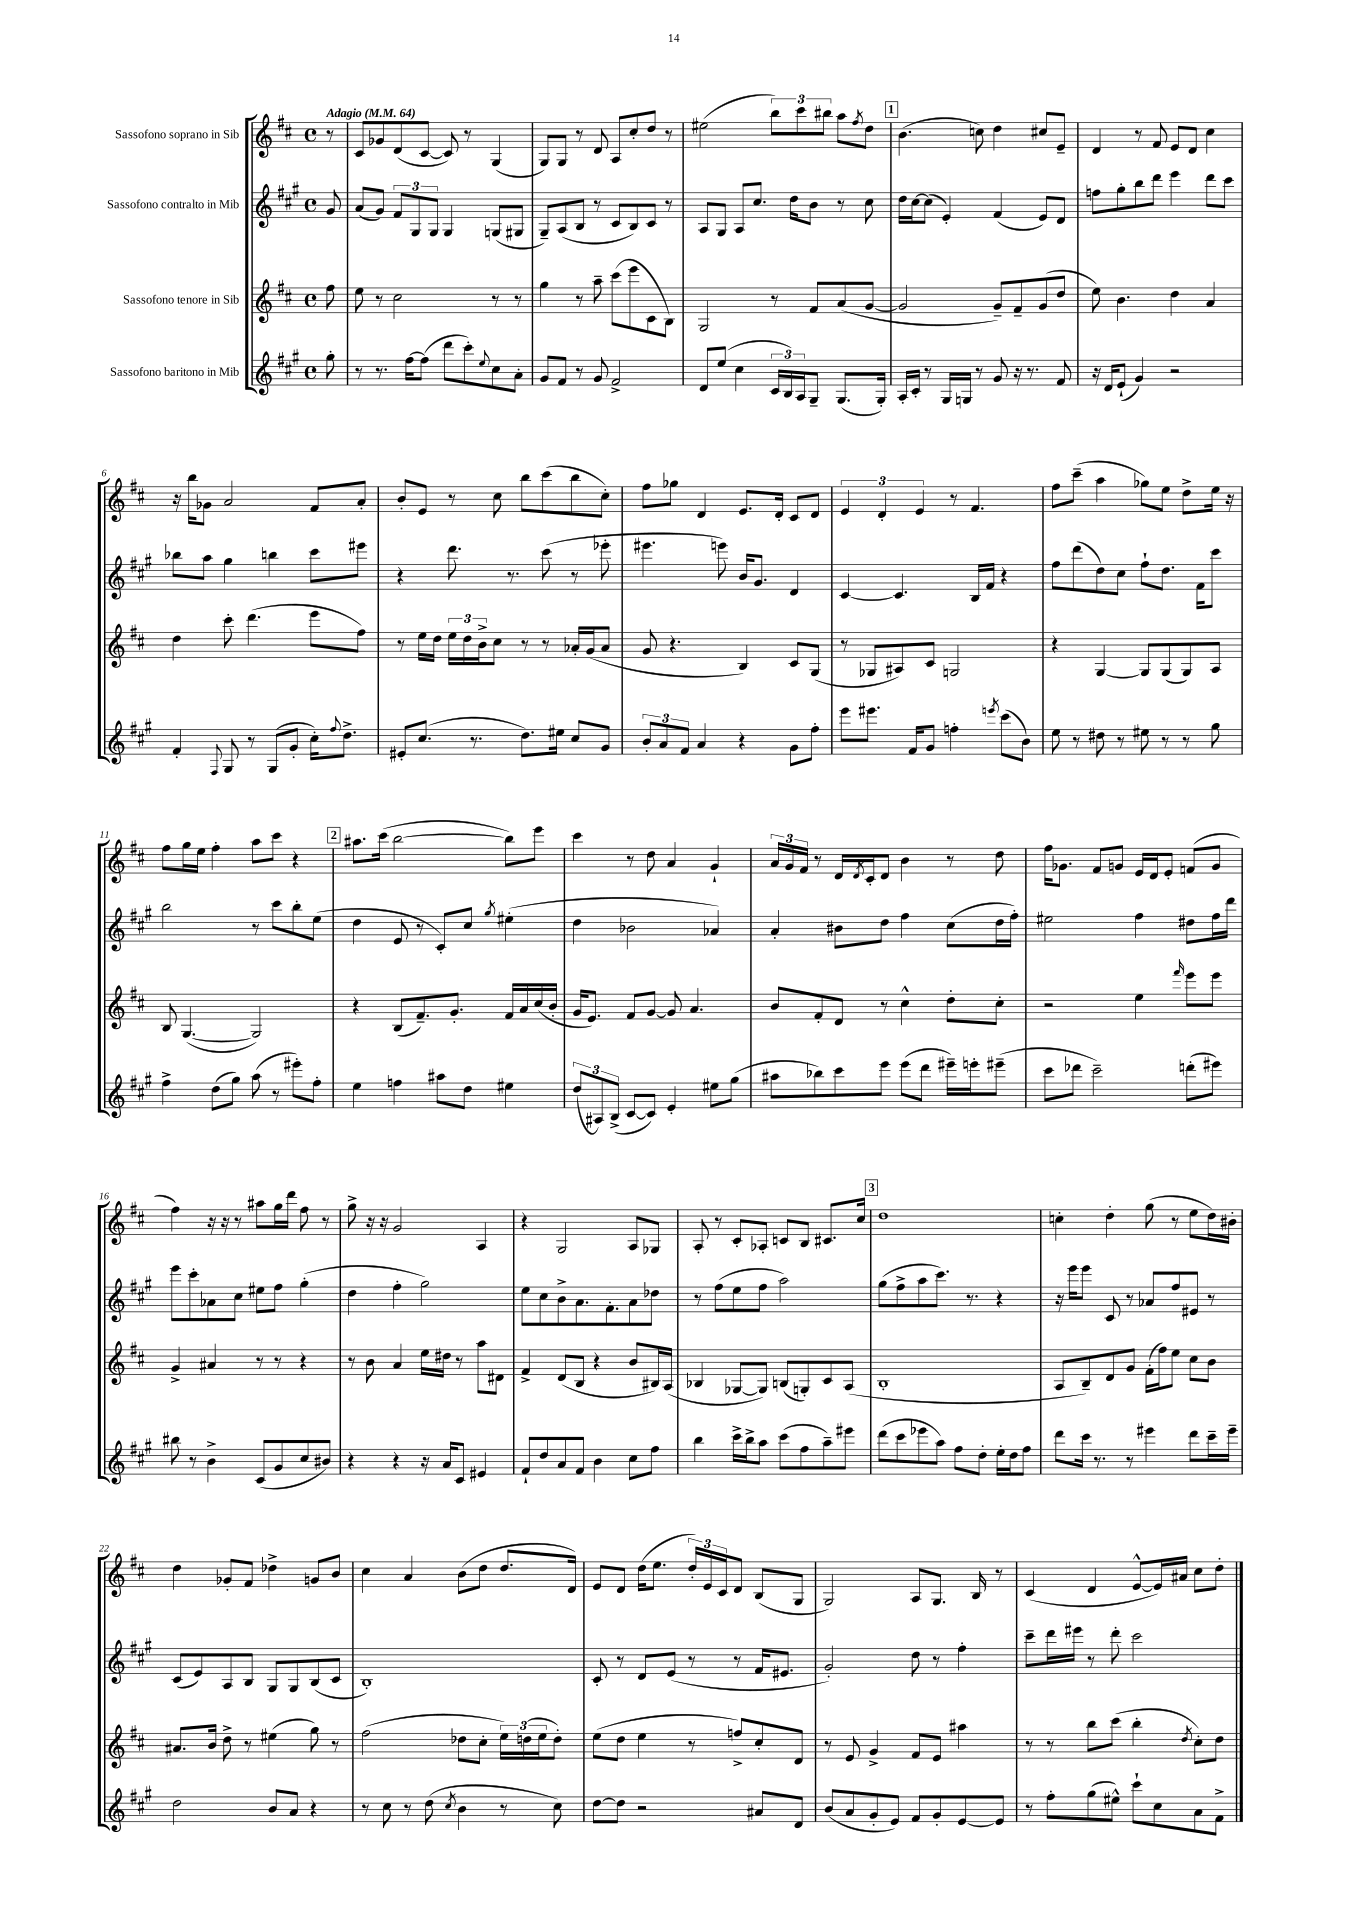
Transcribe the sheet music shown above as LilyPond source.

<<
\new StaffGroup <<
\new Staff = "s0" \with { instrumentName = "Sassofono soprano in Sib" } {
    \clef treble \key d \major \defaultTimeSignature \time 4/4 \partial 8 \tempo "Adagio" 4 = 64
    r8 |
    cis'8 ges'8 d'8( cis'8~ cis'8) r8 g4( |
    g8) g8 r8 d'8 a8 cis''8-. d''8 r8 |
    eis''2( \tuplet 3/2 { b''8) cis'''8 bis''8 } a''8 \acciaccatura { fis''8 } d''8 |
    \mark \markup { \box "1" } b'4.( c''8) d''4 cis''8 e'8-- |
    d'4 r8 fis'8 e'8 d'8 cis''4 |
    r16 b''16 ges'8 a'2 fis'8 a'8-. |
    b'8-. e'8 r8 cis''8 b''8 cis'''8( b''8 cis''8-.) |
    fis''8 ges''8 d'4 e'8. d'16-. cis'8 d'8 |
    \tuplet 3/2 { e'4 d'4-. e'4 } r8 fis'4. |
    fis''8 cis'''8--( a''4 ges''8) e''8 d''8-> e''16 r16 |
    fis''8 g''16 e''16 fis''4-. a''8 cis'''8 r4 |
    \mark \markup { \box "2" } ais''8. cis'''16( b''2~ b''8) e'''8 |
    cis'''4 r8 d''8 a'4 g'4-! |
    \tuplet 3/2 { a'16 g'16 fis'16 } r8 d'16 \acciaccatura { d'8 } cis'16-. d'8 b'4 r8 d''8 |
    fis''16 ges'8. fis'8 g'8 e'16 d'16 e'8-. f'8( g'8 |
    fis''4) r16 r16 r8 ais''8 g''16 d'''16 fis''8 r8 |
    g''8-> r16 r16 g'2 a4 |
    r4 g2 a8 ges8 |
    a8-. r8 cis'8-. aes8-. c'8 b8 cis'8. cis''16 |
    \mark \markup { \box "3" } d''1 |
    c''4-. d''4-. g''8( r8 e''8 d''16) bis'16-. |
    d''4 ges'8-. fis'8 des''4-> g'8 b'8 |
    cis''4 a'4 b'8( d''8 d''8. d'16) |
    e'8 d'8 d''16( e''8. \tuplet 3/2 { d''16-.) e'16 cis'16 } d'8 b8( g8 |
    g2) a8 g8. b16 r8 |
    cis'4( d'4 e'8~-^ e'16) ais'16 cis''8 d''8-. \bar "|." |
}
\new Staff = "s1" \with { instrumentName = "Sassofono contralto in Mib" } {
    \clef treble \key a \major \defaultTimeSignature \time 4/4 \partial 8
    gis'8 |
    a'8( gis'8) \tuplet 3/2 { fis'8 gis8 gis8 } gis4 g8( gis8 |
    gis8--) a8( b8 r8 cis'8 b8) cis'8 r8 |
    a8 gis8 a8 cis''8. d''16 b'8 r8 cis''8 |
    \mark \markup { \box "1" } d''16 cis''16~ cis''8( e'4-.) fis'4( e'8) d'8 |
    f''8 gis''8-. b''8 d'''8 e'''4 d'''8 cis'''8 |
    bes''8 a''8 gis''4 b''4 cis'''8 eis'''8 |
    r4 d'''8. r8. cis'''8( r8 ees'''8-. |
    eis'''4. e'''8) b'16 gis'8. d'4 |
    cis'4~ cis'4. b16 fis'16 r4 |
    fis''8 d'''8( d''8) cis''8 fis''8-! d''8. fis'16 cis'''8 |
    b''2 r8 cis'''8 b''8-. e''8( |
    \mark \markup { \box "2" } d''4 e'8 r8 cis'8-.) cis''8 \acciaccatura { gis''8 } eis''4-.( |
    d''4 bes'2 aes'4) |
    a'4-. bis'8 d''8 fis''4 cis''8( d''16 fis''16-.) |
    eis''2 fis''4 dis''8 fis''16 d'''16 |
    e'''8 cis'''8-. aes'8 cis''8 eis''8 fis''8 gis''4-.( |
    d''4 fis''4-. gis''2) |
    e''8 cis''8 b'8-> a'8. fis'8.-. a'8 des''8 |
    r8 fis''8( e''8 fis''8 a''2) |
    \mark \markup { \box "3" } gis''8( fis''8-> a''8 cis'''8.) r8. r4 |
    r16 e'''16 e'''8 cis'8 r8 aes'8 fis''8 eis'8 r8 |
    cis'8( e'8) a8 b8 gis8 gis8 b8( cis'8 |
    b1-.) |
    cis'8-. r8 d'8 e'8( r8 r8 fis'16 eis'8. |
    gis'2-.) d''8 r8 fis''4-. |
    cis'''8-- d'''16 eis'''16 r8 d'''8-. cis'''2 \bar "|." |
}
\new Staff = "s2" \with { instrumentName = "Sassofono tenore in Sib" } {
    \clef treble \key d \major \defaultTimeSignature \time 4/4 \partial 8
    fis''8 |
    e''8 r8 cis''2 r8 r8 |
    g''4 r8 a''8-- cis'''8( e'''8 cis'8 b8) |
    g2 r8 fis'8 a'8( g'8~ |
    \mark \markup { \box "1" } g'2 g'8--) fis'8-- g'8( d''8 |
    e''8) b'4. d''4 a'4 |
    d''4 cis'''8-. d'''4.( e'''8 fis''8) |
    r8 e''16 d''16 \tuplet 3/2 { e''16 d''16 b'16-> } cis''8 r8 r8 aes'16-. g'16( aes'8 |
    g'8 r4. b4) cis'8 g8( |
    r8 ges8 ais8) cis'8 g2 |
    r4 g4~ g8 g8( g8) a8 |
    b8 g4.~( g2) |
    \mark \markup { \box "2" } r4 b8( fis'8.--) g'8.-. fis'16 a'16 cis''16( b'16-. |
    g'16 e'8.) fis'8 g'8~ g'8 a'4. |
    b'8 fis'8-. d'8 r8 cis''4-^ d''8-. cis''8-. |
    r2 e''4 \grace { fis'''16 } e'''8 e'''8 |
    g'4-> ais'4 r8 r8 r4 |
    r8 b'8 a'4 e''16 dis''16 r8 a''8 dis'8 |
    fis'4-> d'8( b8 r4 b'8 bis16) a16( |
    bes4 ges8~ ges8) b8( g8-.) cis'8 a8( |
    \mark \markup { \box "3" } b1-. |
    a8 b8--) d'8 g'8 fis'16-.( fis''16) e''8 cis''8 b'8 |
    ais'8. b'16 d''8-> r8 eis''4( g''8) r8 |
    fis''2( des''8 cis''8-. \tuplet 3/2 { e''16) d''16( e''16 } d''8-.) |
    e''8( d''8 e''4 r8 f''8->) cis''8-. d'8 |
    r8 e'8 g'4-> fis'8 e'8 ais''4 |
    r8 r8 b''8 cis'''8( b''4-. \acciaccatura { d''8 } cis''8-.) d''8 \bar "|." |
}
\new Staff = "s3" \with { instrumentName = "Sassofono baritono in Mib" } {
    \clef treble \key a \major \defaultTimeSignature \time 4/4 \partial 8
    gis''8-. |
    r8 r8. fis''16~ fis''8( d'''8 cis'''8-.) \appoggiatura { e''8 } cis''8 a'8-. |
    gis'8 fis'8 r8 gis'8 fis'2-> |
    d'8 e''8( cis''4 \tuplet 3/2 { cis'16 b16) a16 } gis8-- gis8.( gis16-.) |
    \mark \markup { \box "1" } a16-. cis'16-. r8 gis16 g16 r8 gis'8 r16 r8. fis'8 |
    r16 d'16 e'8-!( gis'4) r2 |
    fis'4-. \appoggiatura { fis8 } gis8 r8 gis8( gis'8-. cis''16-.) \appoggiatura { fis''8 } d''8.-> |
    eis'8-. cis''8.( r8. d''8.) eis''16 cis''8 gis'8 |
    \tuplet 3/2 { b'8-. a'8 fis'8 } a'4 r4 gis'8 fis''8-. |
    e'''8 eis'''8. fis'16 gis'8 f''4-. \acciaccatura { e'''8 } cis'''8( b'8) |
    e''8 r8 dis''8 r8 eis''8 r8 r8 gis''8 |
    fis''4-> d''8( gis''8) a''8( r8 eis'''8-.) fis''8-. |
    \mark \markup { \box "2" } e''4 f''4 ais''8 d''8 eis''4 |
    \tuplet 3/2 { d''8( ais8) b8->( } cis'8~ cis'8) e'4-. eis''8 gis''8( |
    ais''8 bes''8) cis'''8 e'''8 e'''8( d'''8 eis'''16--) e'''16-. eis'''8--( |
    cis'''8 des'''8 cis'''2--) d'''8-.( eis'''8) |
    bis''8 r8 b'4-> cis'8( gis'8 cis''8 bis'8) |
    r4 r4 r16 a'16 cis'8 eis'4 |
    fis'8-! d''8 a'8 fis'8 b'4 cis''8 fis''8 |
    b''4 cis'''16-> b''16-> a''8 cis'''8( fis''8 a''8--) eis'''8 |
    \mark \markup { \box "3" } d'''8( cis'''8 ees'''8 a''8) fis''8 d''8-. e''16-. d''16 fis''8 |
    d'''8 cis'''16 r8. r8 eis'''4 d'''8 cis'''16-- eis'''16-- |
    d''2 b'8 a'8 r4 |
    r8 cis''8 r8 d''8( \acciaccatura { cis''8 } b'4 r8 cis''8) |
    d''8~ d''8 r2 ais'8 d'8 |
    b'8( a'8 gis'8-. e'8) fis'8 gis'8-. e'8~ e'8 |
    r8 fis''8-. gis''8( eis''8-^) cis'''8-! cis''8 a'8 fis'8-> \bar "|." |
}
>>
>>
